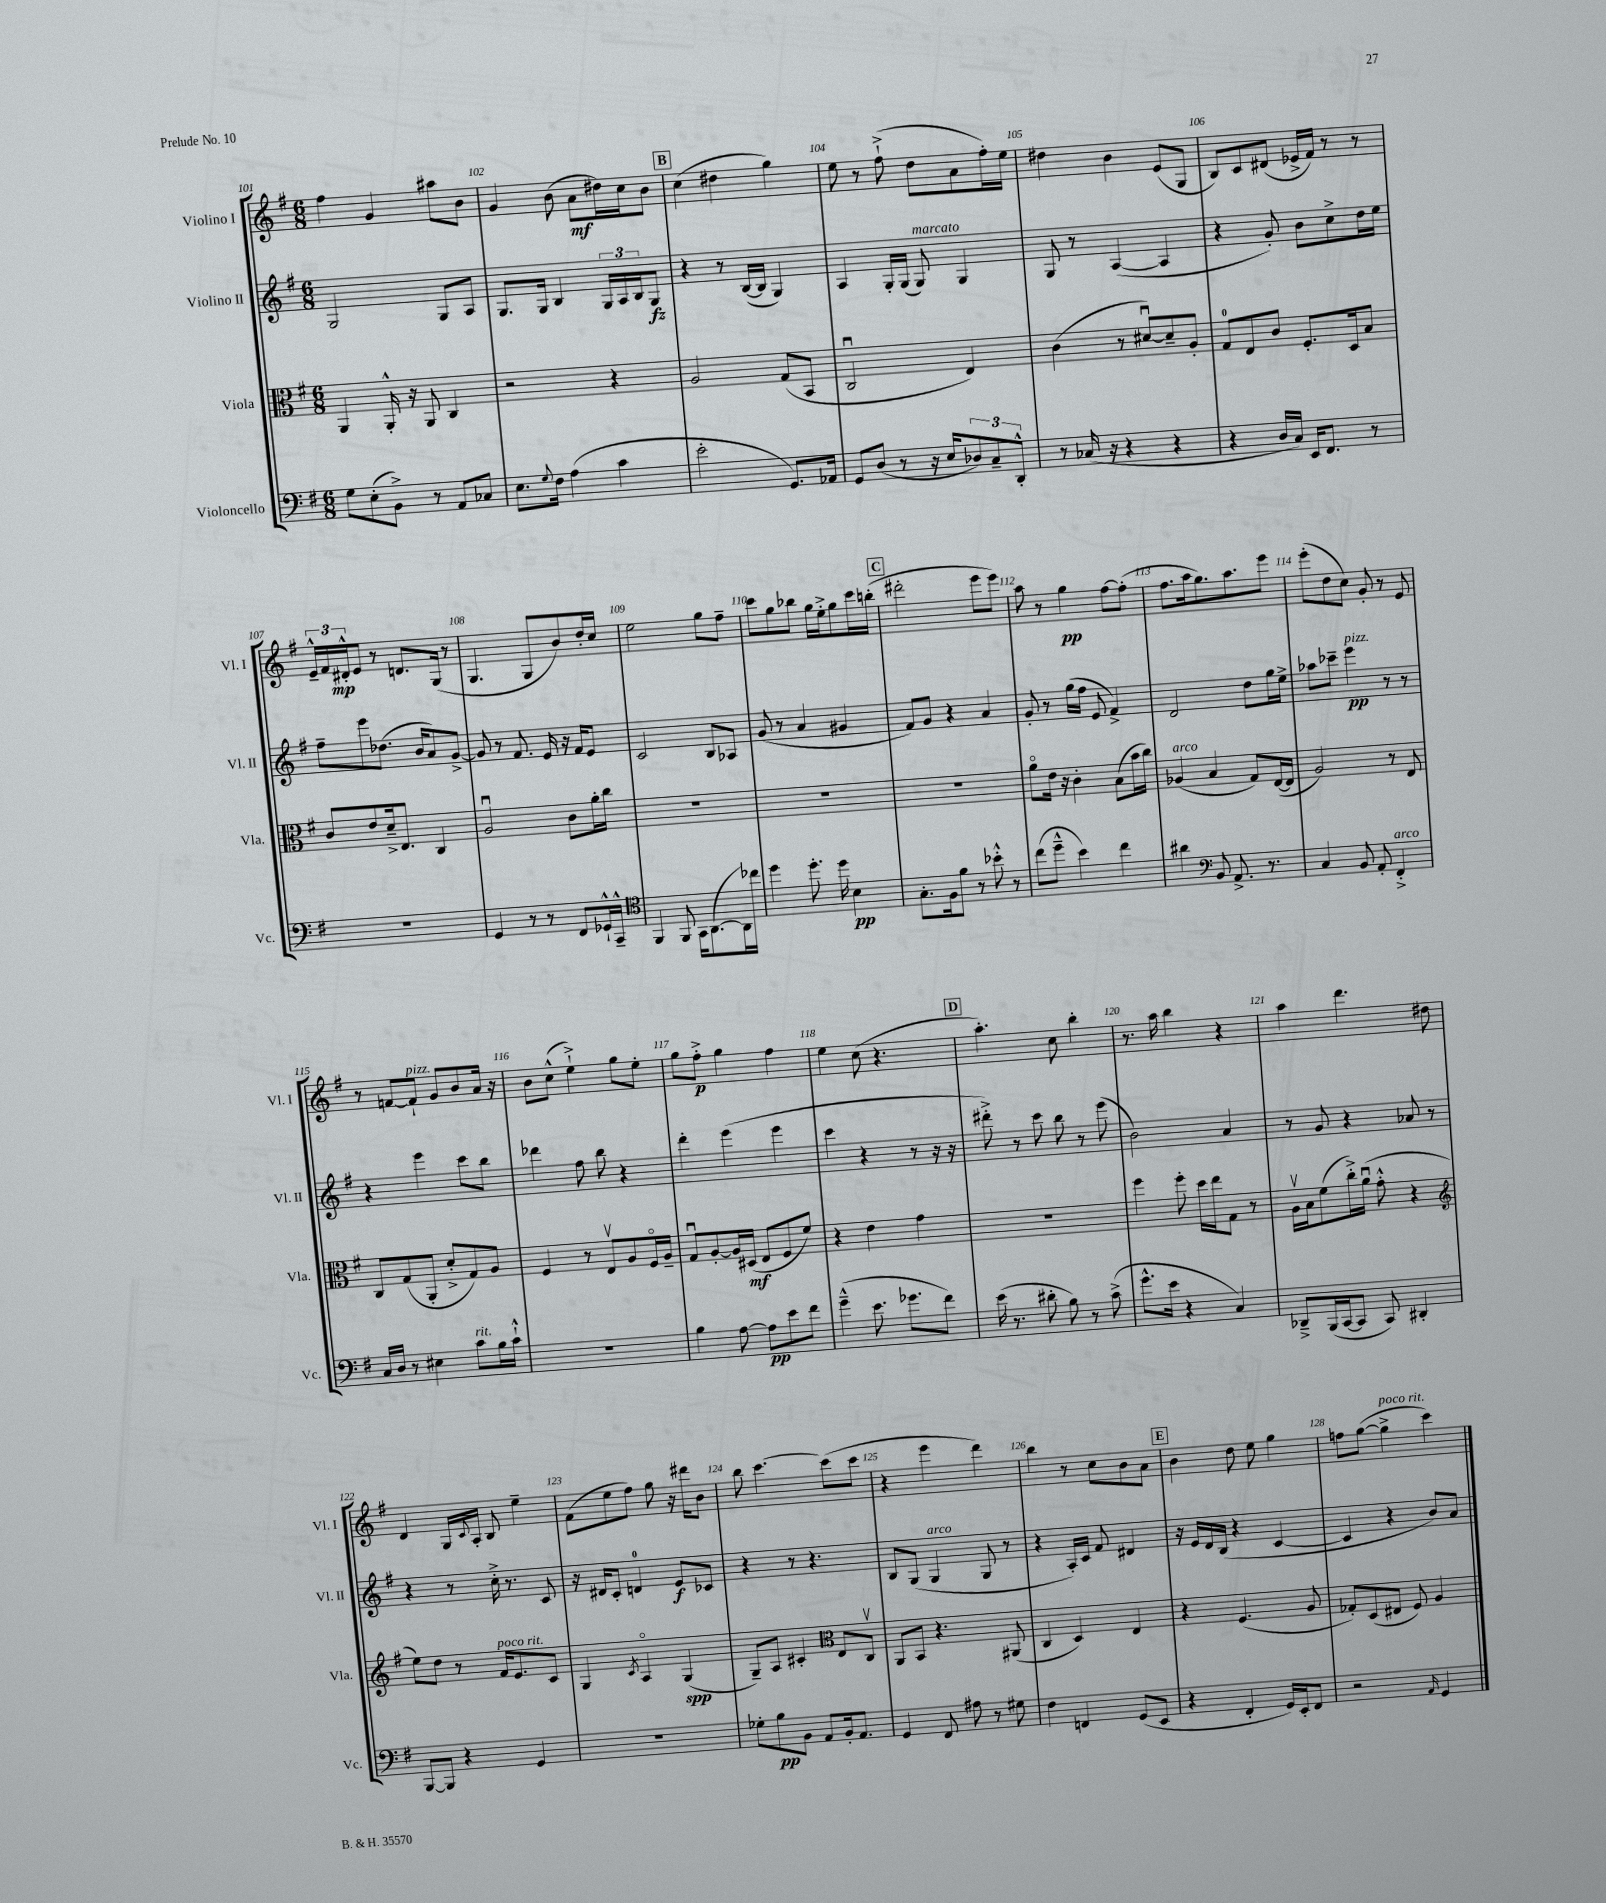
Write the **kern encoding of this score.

**kern	**dynam	**kern	**dynam	**kern	**dynam	**kern	**dynam
*part4	*part4	*part3	*part3	*part2	*part2	*part1	*part1
*staff4	*staff4	*staff3	*staff3	*staff2	*staff2	*staff1	*staff1
*I"Violoncello	*	*I"Viola	*	*I"Violino II	*	*I"Violino I	*
*I'Vc.	*	*I'Vla.	*	*I'Vl. II	*	*I'Vl. I	*
*clefF4	*	*clefC3	*	*clefG2	*	*clefG2	*
*k[f#]	*	*k[f#]	*	*k[f#]	*	*k[f#]	*
*M6/8	*	*M6/8	*	*M6/8	*	*M6/8	*
=101	=101	=101	=101	=101	=101	=101	=101
8G\L	.	4AA/	.	2G/	.	4ff#\	.
(8E'\	.	.	.	.	.	.	.
8BB^\J)	.	16AA'^^/	.	.	.	4g/	.
.	.	16r	.	.	.	.	.
8r	.	8AA/	.	.	.	.	.
8AA/L	.	4C/	.	8G/L	.	8aa#X\L	.
8C-X/J	.	.	.	8A/J	.	8b\J	.
=102	=102	=102	=102	=102	=102	=102	=102
8.E\L	.	2r	.	8.G/L	.	4g/	.
8qqG/	.	.	.	.	.	.	.
16F#\Jk	.	.	.	16G/Jk	.	.	.
(4A\	.	.	.	4B/	.	(8b\	.
.	.	.	.	.	.	8a\L	mf
4c\	.	4r	.	24G/LL	.	16dd#X\L)	.
.	.	.	.	24A/	.	.	.
.	.	.	.	.	.	16cc\J	.
.	.	.	.	24B/J	.	.	.
.	.	.	.	8G/J	fz	8b\J	.
!!LO:REH:place=s1:t=B
=103	=103	=103	=103	=103	=103	=103	=103
2e'\	.	2A/	.	4r	.	(4cc\	.
.	.	.	.	8r	.	4dd#X\	.
.	.	.	.	([16B/LL	.	.	.
.	.	.	.	16B/JJ]	.	.	.
8.GG/L)	.	(8G/L	.	4G/)	.	4gg\)	.
.	.	8BB/J	.	.	.	.	.
16AA-X/Jk	.	.	.	.	.	.	.
=104	=104	=104	=104	=104	=104	=104	=104
8GG/L	.	2Cu/	.	4A/	.	8ee\	.
(8D/J	.	.	.	.	.	8r	.
8r	.	.	.	16G'/LL	.	(8ff#`^\	.
.	.	.	.	(16G/JJ	.	.	.
!	!	!	!	!LO:TX:a:i:t=marcato	!	!	!
16r	.	.	.	8G/)	.	8dd\L	.
16E/KL	.	.	.	.	.	.	.
12D-X/)	.	4E/)	.	4G/	.	8a\	.
12C~/	.	.	.	.	.	.	.
.	.	.	.	.	.	16ff#'\L)	.
12DD'^^/J	.	.	.	.	.	.	.
.	.	.	.	.	.	16ee\JJ	.
=105	=105	=105	=105	=105	=105	=105	=105
8r	.	(4c\	.	8G/	.	4dd#X\	.
(16C-X/	.	.	.	8r	.	.	.
16r	.	.	.	.	.	.	.
4r	.	8r	.	([4A/	.	4b\	.
.	.	[8d#Xu/L)	.	.	.	.	.
4r	.	8d#~/]	.	4A/]	.	(8e/L	.
.	.	8A'/J	.	.	.	8G/J	.
=106	=106	=106	=106	=106	=106	=106	=106
4r	.	8G/L	.	4r	.	8B/L)	.
.	.	8E/	.	.	.	8c/	.
16D/LL	.	8c/J	.	8g'/)	.	(8d#X/J	.
16C/JJ)	.	.	.	.	.	.	.
16EE/KL	.	8.F#'/L	.	8b\L	.	16e-X^/LL	.
8.FF#/J	.	.	.	.	.	16f#/JJ)	.
.	.	.	.	8cc^\	.	8r	.
.	.	16D/k	.	.	.	.	.
8r	.	8B/J	.	16dd\L	.	8r	.
.	.	.	.	16ee\JJ	.	.	.
!!LO:LB:g=z
=107	=107	=107	=107	=107	=107	=107	=107
2.r	.	8c/L	.	8ff#~\L	.	24e~^^/LL	.
.	.	.	.	.	.	24f#/	.
.	.	.	.	.	.	24d#X'^^/J	mp
.	.	8e/	.	8eee\	.	8e/J	.
.	.	16d~^/k	.	(8.dd-X\J	.	8r	.
.	.	8.E/J	.	.	.	.	.
.	.	.	.	.	.	8.dn/L	.
.	.	.	.	16b/KL	.	.	.
.	.	4C/	.	8a/)	.	.	.
.	.	.	.	.	.	(16G/Jk	.
.	.	.	.	[8g^/J	.	8r	.
=108	=108	=108	=108	=108	=108	=108	=108
4GG/	.	2Au/	.	8g/]	.	4.G/	.
.	.	.	.	8r	.	.	.
8r	.	.	.	8.f#/	.	.	.
8r	.	.	.	.	.	8G/L	.
.	.	.	.	16e/	.	.	.
8FF#/L	.	8c\L	.	16r	.	8b/)	.
.	.	.	.	16f#/KL	.	.	.
16GG-X`^^/L	.	16a'\L	.	8e/J	.	16dd'/L	.
16CC~^^/JJ	.	16cc\JJ	.	.	.	16cc/JJ	.
=109	=109	=109	=109	=109	=109	=109	=109
*clefC4	*	*	*	*	*	*	*
4FF#/	.	2.r	.	2c/	.	2ee\	.
8FF#/	.	.	.	.	.	.	.
16GG\KL	.	.	.	.	.	.	.
([8.AA\	.	.	.	.	.	.	.
.	.	.	.	8B/L	.	8gg\L	.
16AA\L])	.	.	.	8A-X/J	.	8ff#~\J	.
16cc-X\JJ	.	.	.	.	.	.	.
=110	=110	=110	=110	=110	=110	=110	=110
4dd\	.	2.r	.	(8g/	.	8ccc\L	.
.	.	.	.	8r	.	8gg\	.
8.dd'\	.	.	.	4a/	.	8bb-X\J	.
.	.	.	.	.	.	16gg\LL	.
16dd\	.	.	.	.	.	16ee'^\J	.
4B\	pp	.	.	4g#X/	.	8gg\	.
.	.	.	.	.	.	16ccc\L	.
.	.	.	.	.	.	(16bbn'\JJ	.
!!LO:REH:place=s1:t=C
=111	=111	=111	=111	=111	=111	=111	=111
8.G'\L	.	2.r	.	8f#/L)	.	2ddd#X'\	.
.	.	.	.	8g/J	.	.	.
16F#\k	.	.	.	.	.	.	.
8f#\J	.	.	.	4r	.	.	.
8r	.	.	.	.	.	.	.
8b-X'^^\	.	.	.	4a/	.	8eee\L	.
8r	.	.	.	.	.	8eee\J)	.
=112	=112	=112	=112	=112	=112	=112	=112
(8cc\L	.	8a\L	.	8g'/	.	8aa\	.
8dd~^^\J	.	16e\Jk	.	8r	.	8r	.
.	.	16r	.	.	.	.	.
4b\)	.	4c'\	.	(16gg\LL	.	4gg\	pp
.	.	.	.	16ff#\JJ	.	.	.
.	.	.	.	8e/	.	.	.
4cc\	.	(8B\L	.	4f#^/)	.	[8ff#\L	.
.	.	16b\L	.	.	.	(8ff#'\J]	.
.	.	16cc\JJ)	.	.	.	.	.
=113	=113	=113	=113	=113	=113	=113	=113
!	!	!LO:TX:a:i:t=arco	!	!	!	!	!
4a#X\	.	(4A-X/	.	2d/	.	8.ff#\L	.
.	.	.	.	.	.	16aa\k	.
*clefF4	*	*	*	*	*	*	*
8BB/	.	4B/	.	.	.	8.gg\)	.
8.AA^/	.	.	.	.	.	.	.
.	.	.	.	.	.	8.aa\	.
.	.	8G/L)	.	8dd\L	.	.	.
8.r	.	.	.	.	.	.	.
.	.	([16E/L	.	16gg\L	.	8eee\J	.
.	.	16E/JJ]	.	16ee^\JJ	.	.	.
=114	=114	=114	=114	=114	=114	=114	=114
4C/	.	2A/)	.	8aa-X\L	.	(8eee'\L	.
.	.	.	.	8ccc-X~\J	.	8dd\	.
!	!	!	!	!LO:TX:a:i:t=pizz.	!	!	!
8BB/	.	.	.	4eee\	pp	8cc\J)	.
8AA'/	.	.	.	.	.	8g'/	.
!LO:TX:a:i:t=arco	!	!	!	!	!	!	!
4FF#'^/	.	8r	.	8r	.	8r	.
.	.	8E/	.	8r	.	8e/	.
!!LO:LB:g=z
=115	=115	=115	=115	=115	=115	=115	=115
16C/LL	.	8C/L	.	4r	.	8r	.
16D/JJ	.	.	.	.	.	.	.
8r	.	(8G/	.	.	.	[8fn/L	.
!	!	!	!	!	!	!LO:TX:a:i:t=pizz.	!
4E#X\	.	8AA'/J	.	4eee\	.	8f`/J]	.
.	.	8d'^/L	.	.	.	8g/L	.
!LO:TX:a:i:t=rit.	!	!	!	!	!	!	!
8c\L	.	8G/)	.	8ccc\L	.	8b/	.
16B\L	.	8A/J	.	8bb\J	.	16a/Jk	.
16c`^^\JJ	.	.	.	.	.	16r	.
=116	=116	=116	=116	=116	=116	=116	=116
2.r	.	4F#/	.	4ddd-X\	.	8b\L	.
.	.	.	.	.	.	(8cc^^\J	.
.	.	8r	.	8ff#\	.	4ee`^\)	.
.	.	8Ev/L	.	8bb\	.	.	.
.	.	8A/	.	4r	.	8gg\L	.
.	.	16F#/L	.	.	.	8ee'\J	.
.	.	16A~/JJ	.	.	.	.	.
=117	=117	=117	=117	=117	=117	=117	=117
4B\	.	8Gu/L	.	4ddd'\	.	8gg\L	.
.	.	[8A'/	.	.	.	8ff#'^\J	p
[8A\	.	16A/L]	.	(4eee\	.	4gg\	.
.	.	(16D#X/JJ	mf	.	.	.	.
8A\L]	pp	8E/L	.	.	.	.	.
8e\	.	8F#/	.	4eee\	.	4ff#\	.
8f#\J	.	8f#/J)	.	.	.	.	.
=118	=118	=118	=118	=118	=118	=118	=118
(4g~^^\	.	4r	.	4ccc\	.	4ee\	.
8.e\	.	4e\	.	4r	.	(8cc\	.
.	.	.	.	.	.	4.r	.
8.g-X\L	.	.	.	.	.	.	.
.	.	4g\	.	8r	.	.	.
8f#\J)	.	.	.	16r	.	.	.
.	.	.	.	16r	.	.	.
!!LO:REH:place=s1:t=D
=119	=119	=119	=119	=119	=119	=119	=119
(16e\	.	2.r	.	8ddd#X'^\)	.	4.aa'\)	.
8.r	.	.	.	.	.	.	.
.	.	.	.	8r	.	.	.
8d#X'\	.	.	.	8ccc\	.	.	.
8B\)	.	.	.	8bb\	.	8cc\	.
8r	.	.	.	8r	.	4bb'\	.
(8c^\	.	.	.	(8eee\	.	.	.
=120	=120	=120	=120	=120	=120	=120	=120
8.g^^\L	.	4ff#\	.	2b\)	.	8.r	.
16e\Jk	.	.	.	.	.	16aa\	.
4r	.	8ff#'\	.	.	.	4bb\	.
.	.	16dd\LL	.	.	.	.	.
.	.	16ee\J	.	.	.	.	.
4C/)	.	8G\J	.	4a/	.	4r	.
.	.	8r	.	.	.	.	.
=121	=121	=121	=121	=121	=121	=121	=121
8DD-X~^/L	.	16Av\LL	.	8r	.	4aa\	.
.	.	16B\J	.	.	.	.	.
(16BBB/L	.	(8f#\	.	8g/	.	.	.
[16CC/J	.	.	.	.	.	.	.
8CC/J]	.	16cc'^\L)	.	4r	.	4.ddd\	.
.	.	(16au\JJ	.	.	.	.	.
8CC/)	.	8g'^^\	.	.	.	.	.
4DD#X'/	.	4r	.	8a-X/	.	.	.
.	.	.	.	8r	.	8dd#X\	.
!!LO:LB:g=z
=122	=122	=122	=122	=122	=122	=122	=122
*	*	*clefG2	*	*	*	*	*
[8BBB/L	.	8ee\L)	.	4r	.	4d/	.
8BBB/J]	.	8dd\J	.	.	.	.	.
4r	.	8r	.	8r	.	16G/LL	.
.	.	.	.	.	.	8qqc/	.
.	.	.	.	.	.	16A'/JJ	.
!	!	!LO:TX:a:i:t=poco rit.	!	!	!	!	!
.	.	16f#/KL	.	16cc'^\	.	8B/	.
.	.	8.e/	.	8.r	.	.	.
4GG/	.	.	.	.	.	4ee~\	.
.	.	8c/J	.	8c/	.	.	.
=123	=123	=123	=123	=123	=123	=123	=123
2.r	.	4G/	.	16r	.	(8f#\L	.
.	.	.	.	16d#X/KL	.	.	.
.	.	.	.	8c'/J	.	8ee\	.
.	.	8qc/	.	.	.	.	.
.	.	4A/	.	4dn/	.	8ff#\J)	.
.	.	.	.	.	.	8gg\	.
.	.	(4G/	spp	8e/L	f	16r	.
.	.	.	.	.	.	16ddd#X\KL	.
.	.	.	.	8c-X/J	.	8b\J	.
=124	=124	=124	=124	=124	=124	=124	=124
8G-X'\L	.	8G~/L)	.	4r	.	8bb\	.
8B\	pp	8A/J	.	.	.	[4.ccc\	.
8BB\J	.	4c#X'/	.	8r	.	.	.
8AA/L	.	.	.	4.r	.	.	.
*	*	*clefC3	*	*	*	*	*
16BB'/k	.	8E/L	.	.	.	(8ccc\L]	.
8.AA/J	.	.	.	.	.	.	.
.	.	8Cv/J	.	.	.	8ccc\J	.
=125	=125	=125	=125	=125	=125	=125	=125
4GG/	.	8AA/L	.	8B/L	.	4r	.
.	.	8BB/J	.	(8G/J	.	.	.
!	!	!	!	!LO:TX:a:i:t=arco	!	!	!
8FF#/	.	4.r	.	4G/	.	4eee\	.
8A#X\	.	.	.	.	.	.	.
8r	.	.	.	8G/	.	4ddd\)	.
8G#X\	.	(8AA#X/	.	8r	.	.	.
=126	=126	=126	=126	=126	=126	=126	=126
4F#\	.	4C/	.	4r	.	4bb\	.
4FFn/	.	4D/)	.	16A'/LL)	.	8r	.
.	.	.	.	16c/JJ	.	.	.
.	.	.	.	8f#/	.	8cc\L	.
(8GG/L	.	4E/	.	4d#X/	.	8b\	.
8EE/J	.	.	.	.	.	8a\J	.
!!LO:REH:place=s1:t=E
=127	=127	=127	=127	=127	=127	=127	=127
4r	.	4r	.	16r	.	4b\	.
.	.	.	.	16e/LL	.	.	.
.	.	.	.	16d/	.	.	.
.	.	.	.	(16B/JJ	.	.	.
4FF#'/	.	(4.F#/	.	4r	.	8dd\	.
.	.	.	.	.	.	8ee\	.
16GG/LL)	.	.	.	[4c/	.	4gg\	.
16EE'/J	.	.	.	.	.	.	.
8FF#/J	.	8A/	.	.	.	.	.
=128	=128	=128	=128	=128	=128	=128	=128
2r	.	8G-X'/L)	.	4c/]	.	8ffn\L	.
.	.	(8D/	.	.	.	([8gg\J	.
!	!	!	!	!	!	!LO:TX:a:i:t=poco rit.	!
.	.	8E#X/J	.	4r	.	4gg^\]	.
.	.	8F#/)	.	.	.	.	.
16qqAA/	.	.	.	.	.	.	.
4GG/	.	4A/	.	8b/L)	.	4ccc\)	.
.	.	.	.	8a/J	.	.	.
==	==	==	==	==	==	==	==
*-	*-	*-	*-	*-	*-	*-	*-
